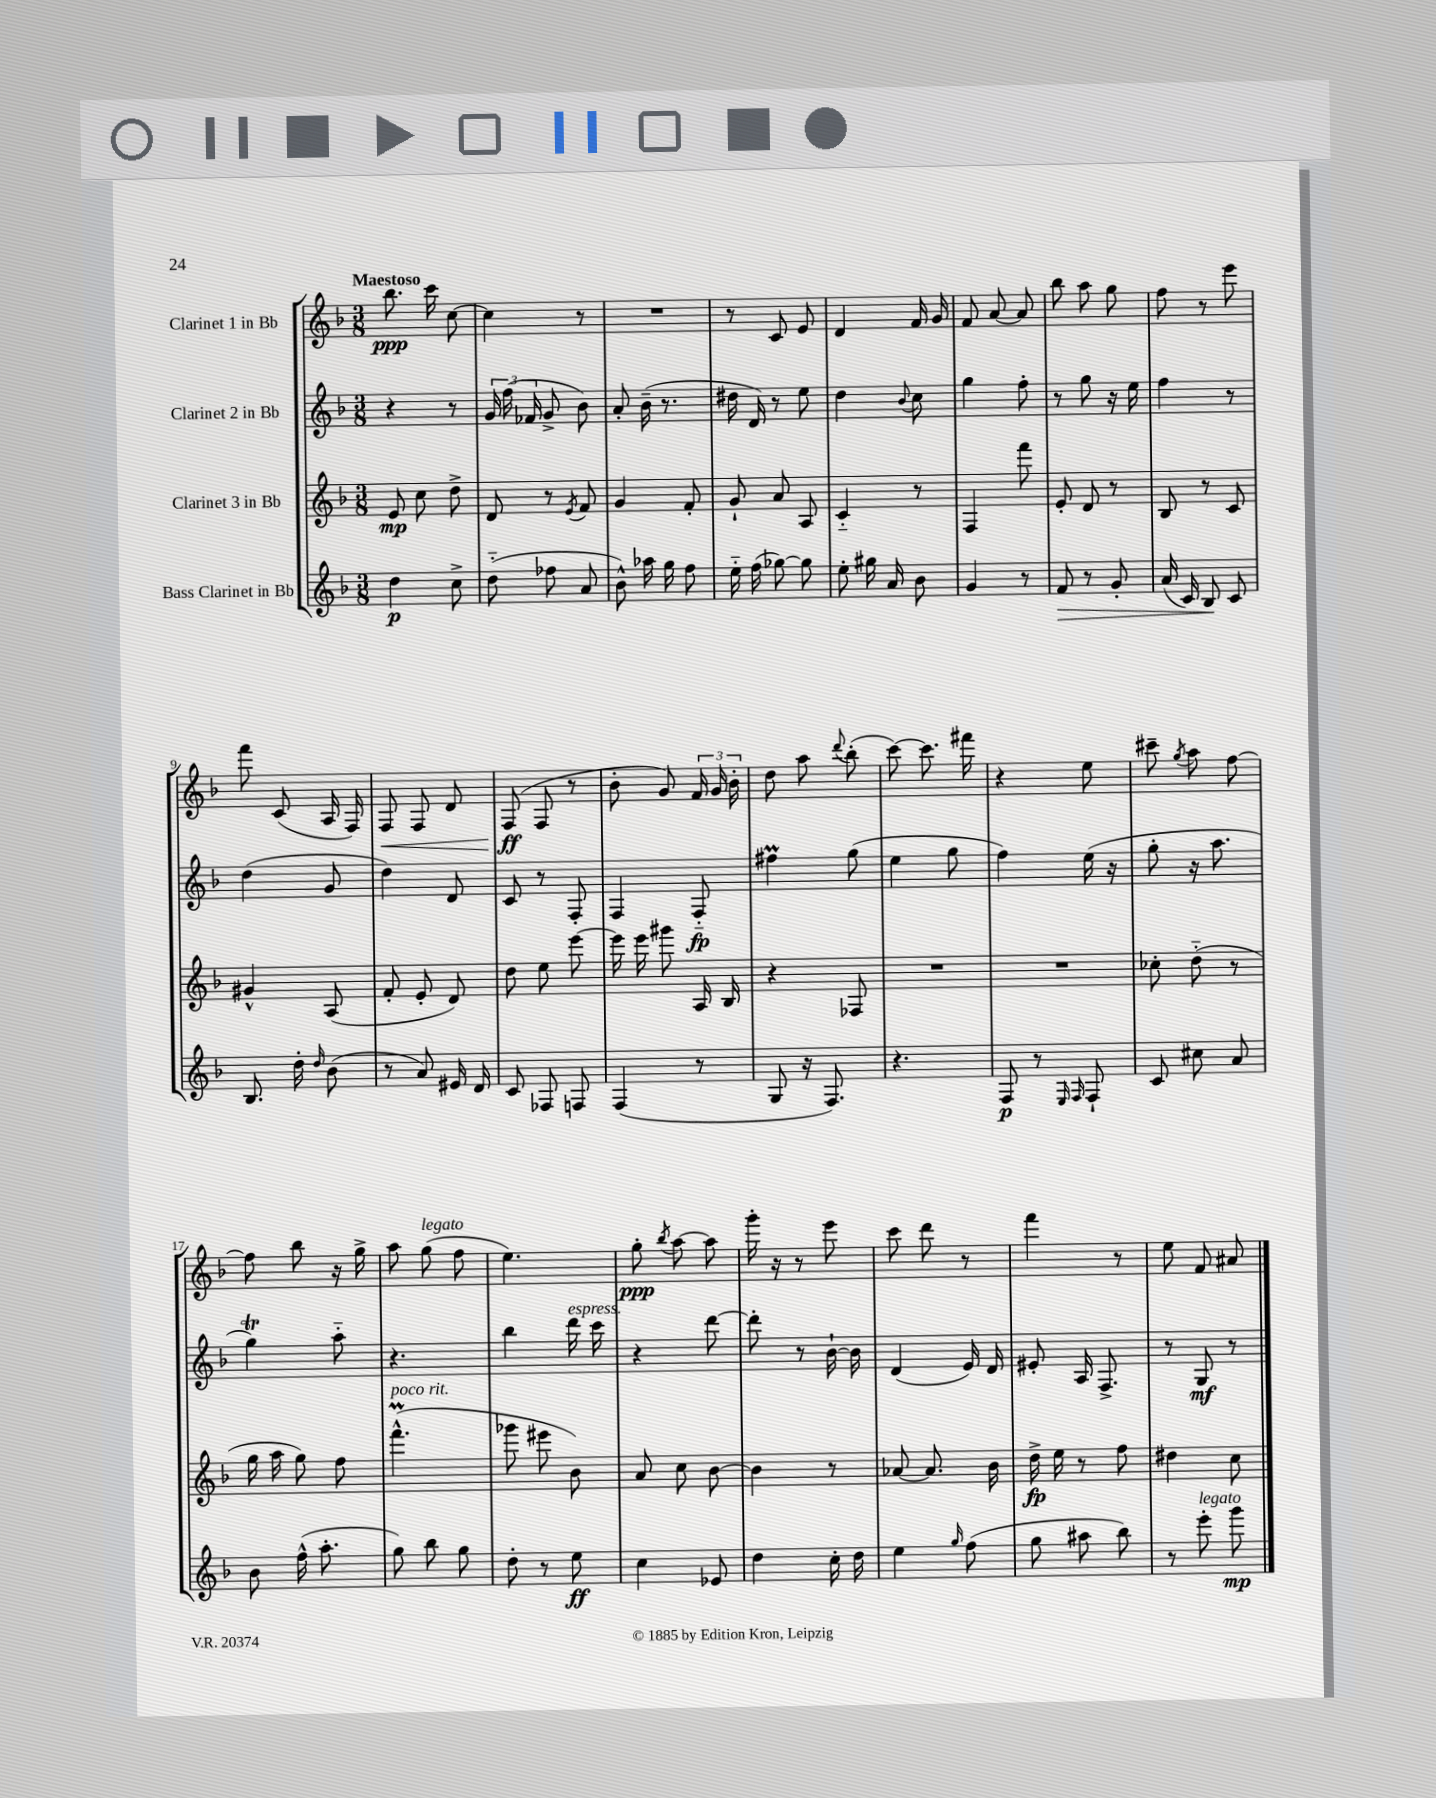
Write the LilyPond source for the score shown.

<<
\new StaffGroup <<
\new Staff = "s0" \with { instrumentName = "Clarinet 1 in Bb" } {
    \clef treble \key f \major \numericTimeSignature \time 3/8 \tempo "Maestoso"
    \autoBeamOff bes''8.\ppp c'''16 c''8~ |
    c''4 r8 |
    R4. |
    r8 c'8 e'8 |
    d'4 f'16 g'16 |
    f'8 a'8~ a'8 |
    bes''8 a''8 g''8 |
    f''8 r8 e'''8 |
    f'''8 c'8( a16 f16) |
    f8\< f8 d'8 |
    f8\ff\!( f8 r8 |
    bes'8-. g'8) \tuplet 3/2 { f'16 g'16 bes'16-. } |
    d''8 a''8 \appoggiatura { d'''8 } bes''8-.( |
    c'''8~) c'''8. fis'''16 |
    r4 e''8 |
    cis'''8-- \acciaccatura { g''8 } a''8 f''8~ |
    f''8 bes''8 r16 g''16-> |
    a''8 g''8^\markup { \italic "legato" }( f''8 |
    e''4.) |
    g''8-.\ppp \acciaccatura { bes''8 } a''8~ a''8 |
    g'''16-. r16 r8 e'''8 |
    c'''8 d'''8 r8 |
    f'''4 r8 |
    e''8 f'8 ais'8 \bar "|." |
}
\new Staff = "s1" \with { instrumentName = "Clarinet 2 in Bb" } {
    \clef treble \key f \major \numericTimeSignature \time 3/8
    \autoBeamOff r4 r8 |
    \tuplet 3/2 { g'16 f''16( fes'16 } g'8-> bes'8) |
    a'8-. bes'16--( r8. |
    dis''16 d'16) r8 e''8 |
    d''4 \appoggiatura { bes'8 } c''8 |
    g''4 f''8-. |
    r8 g''8 r16 e''16 |
    f''4 r8 |
    d''4( g'8 |
    d''4) d'8 |
    c'8 r8 f8-. |
    f4 f8-_\fp |
    fis''4\prall g''8( |
    e''4 g''8 |
    f''4) e''16( r16 |
    g''8-. r16 a''8. |
    g''4\trill) a''8-_ |
    r4. |
    bes''4 d'''16^\markup { \italic "espress." } c'''16 |
    r4 d'''8~ |
    d'''8-. r8 bes'16~-! bes'16 |
    d'4( e'16) d'16 |
    eis'8-. a16 f8.-> |
    r8 g8\mf r8 \bar "|." |
}
\new Staff = "s2" \with { instrumentName = "Clarinet 3 in Bb" } {
    \clef treble \key f \major \numericTimeSignature \time 3/8
    \autoBeamOff e'8\mp c''8 d''8-> |
    d'8 r8 \acciaccatura { e'8 } f'8 |
    g'4 f'8-. |
    g'8-! a'8 a8 |
    c'4-_ r8 |
    f4 f'''8 |
    e'8-. d'8 r8 |
    bes8 r8 c'8 |
    gis'4-^ a8( |
    f'8-. e'8-. d'8) |
    d''8 e''8 e'''8~ |
    e'''16 e'''16 gis'''8 a16 bes16 |
    r4 fes8 |
    R4. |
    R4. |
    ces''8-. d''8-_( r8 |
    g''16 a''16 g''8) f''8 |
    f'''4.-^\prall^\markup { \italic "poco rit." }( |
    ges'''8 eis'''8 bes'8) |
    a'8 c''8 bes'8~ |
    bes'4 r8 |
    aes'8~ aes'8. bes'16 |
    d''16->\fp e''16 r8 f''8 |
    dis''4 c''8 \bar "|." |
}
\new Staff = "s3" \with { instrumentName = "Bass Clarinet in Bb" } {
    \clef treble \key f \major \numericTimeSignature \time 3/8
    \autoBeamOff d''4\p c''8-> |
    d''8-_( fes''8 a'8 |
    bes'8-^) aes''16 g''16 f''8 |
    e''16-_ f''16( ges''8~) ges''8 |
    e''8-. gis''16 a'16 bes'8 |
    g'4 r8 |
    f'8\> r8 g'8-. |
    a'16( c'16) bes8\! c'8 |
    bes8. d''16-. \grace { d''16 } bes'8( |
    r8 a'8) eis'16 d'16 |
    c'8 fes8 f8 |
    f4( r8 |
    g8 r16 f8.) |
    r4. |
    f8\p r8 \grace { e16 f16 } f8-! |
    c'8 cis''8 a'8 |
    bes'8 f''16-^( a''8.-. |
    g''8) bes''8 g''8 |
    d''8-. r8 e''8\ff |
    c''4 ees'8 |
    d''4 c''16-. d''16 |
    e''4 \grace { g''16 } f''8( |
    g''8 ais''8 bes''8) |
    r8 e'''8-.^\markup { \italic "legato" } g'''8\mp \bar "|." |
}
>>
>>
